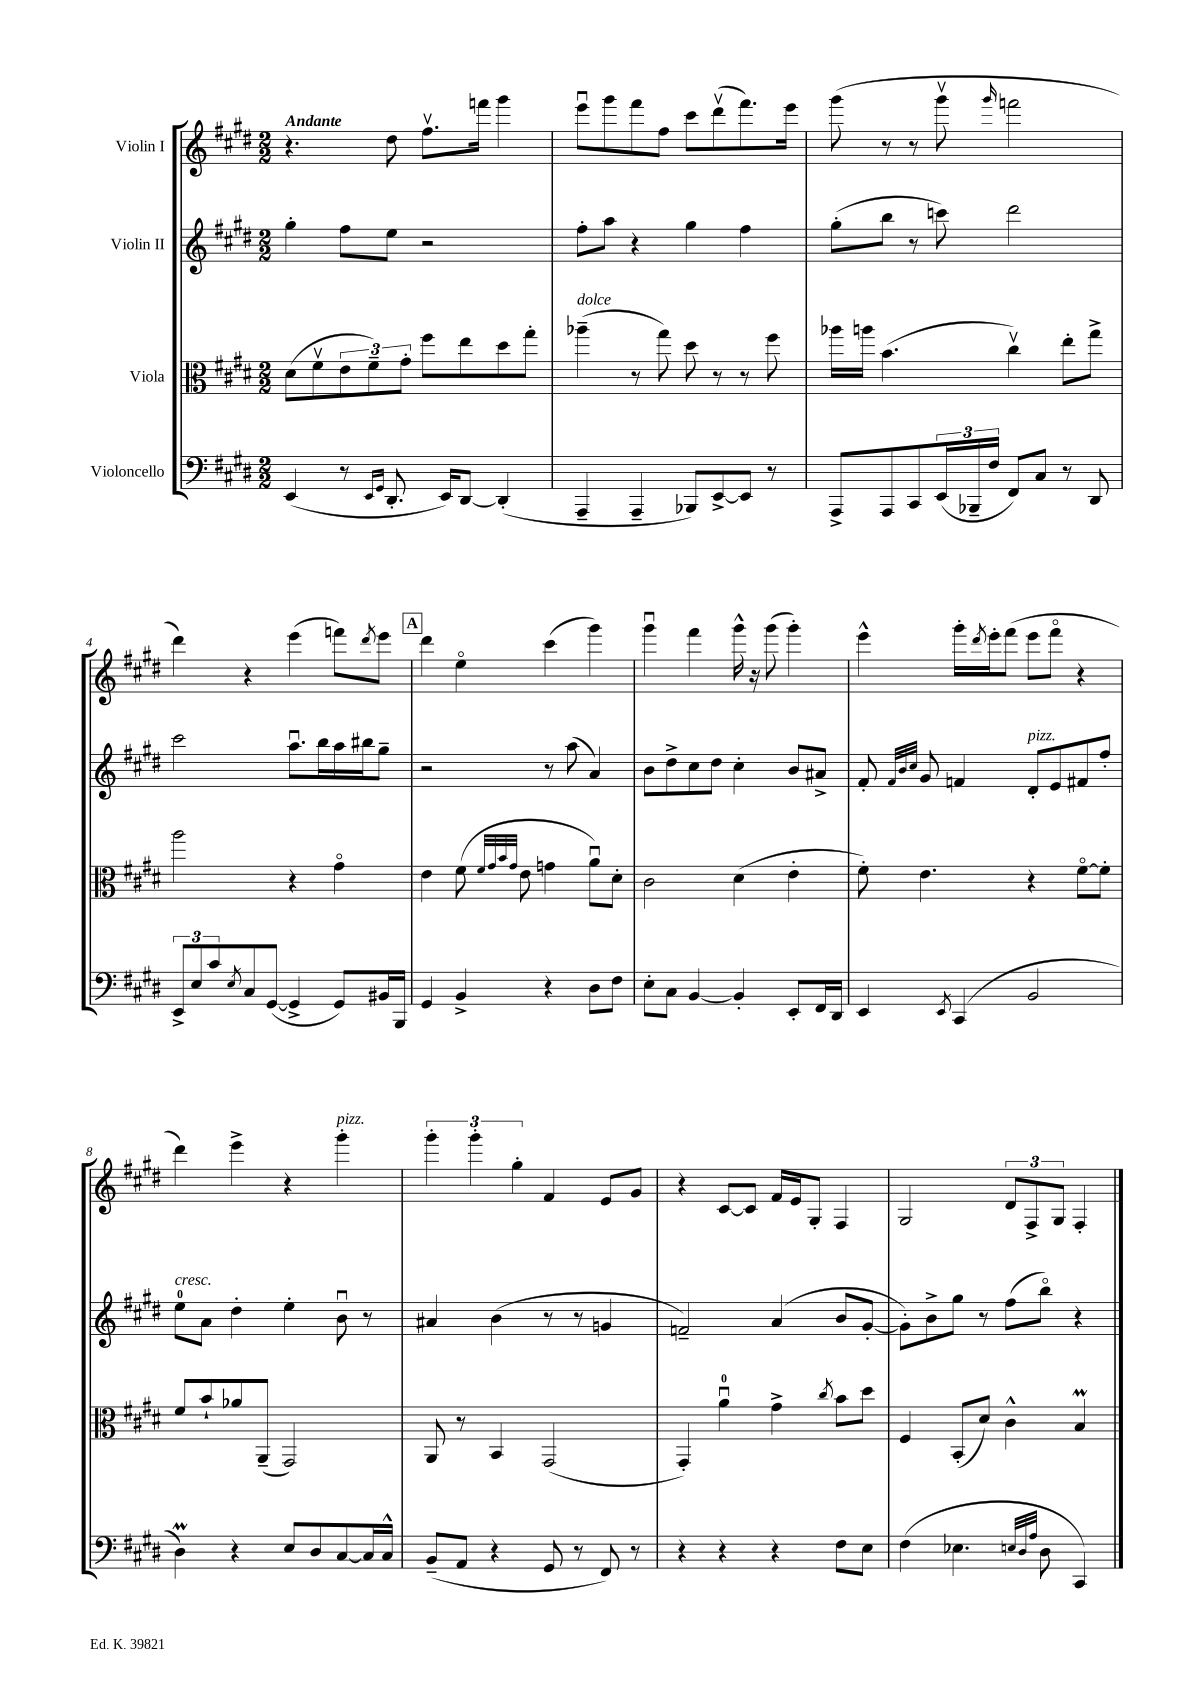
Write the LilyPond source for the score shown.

<<
\new StaffGroup <<
\new Staff = "s0" \with { instrumentName = "Violin I" } {
    \clef treble \key e \major \numericTimeSignature \time 2/2 \tempo "Andante"
    r4. dis''8 fis''8.\upbow f'''16 gis'''4 |
    e'''8\downbow gis'''8 fis'''8 fis''8 cis'''8 dis'''8\upbow( fis'''8.) e'''16 |
    gis'''8( r8 r8 gis'''8\upbow \grace { gis'''16 } f'''2 |
    dis'''4) r4 e'''4( f'''8) \acciaccatura { dis'''8 } e'''8 |
    \mark \markup { \box "A" } dis'''4 e''4\flageolet cis'''4( gis'''4) |
    gis'''4\downbow fis'''4 gis'''16-^ r16 gis'''8( gis'''4-.) |
    e'''4-^ gis'''16-. \acciaccatura { dis'''8 } e'''16-. fis'''8( e'''8 fis'''8\flageolet r4 |
    dis'''4) e'''4-> r4 gis'''4-.^\markup { \italic "pizz." } |
    \tuplet 3/2 { gis'''4-. gis'''4-. gis''4-. } fis'4 e'8 gis'8 |
    r4 cis'8~ cis'8 fis'16 e'16 gis8-. fis4 |
    gis2 \tuplet 3/2 { dis'8 fis8-> gis8 } fis4-. \bar "|." |
}
\new Staff = "s1" \with { instrumentName = "Violin II" } {
    \clef treble \key e \major \numericTimeSignature \time 2/2
    gis''4-. fis''8 e''8 r2 |
    fis''8-. a''8 r4 gis''4 fis''4 |
    gis''8-.( b''8 r8 c'''8) dis'''2 |
    cis'''2 a''8.\downbow b''16 a''16 bis''16 gis''8-- |
    \mark \markup { \box "A" } r2 r8 a''8( a'4) |
    b'8 dis''8-> cis''8 dis''8 cis''4-. b'8 ais'8-> |
    fis'8-. \grace { fis'32 b'32 cis''32 } gis'8 f'4 dis'8-.^\markup { \italic "pizz." } e'8 fis'8 fis''8-. |
    e''8-0^\markup { \italic "cresc." } a'8 dis''4-. e''4-. b'8\downbow r8 |
    ais'4 b'4( r8 r8 g'4 |
    f'2--) a'4( b'8 gis'8~-. |
    gis'8-.) b'8-> gis''8 r8 fis''8( b''8\flageolet) r4 \bar "|." |
}
\new Staff = "s2" \with { instrumentName = "Viola" } {
    \clef alto \key e \major \numericTimeSignature \time 2/2
    dis'8( fis'8\upbow \tuplet 3/2 { e'8 fis'8--) gis'8-. } fis''8 e''8 dis''8 gis''8-. |
    aes''4--^\markup { \italic "dolce" }( r8 gis''8) dis''8 r8 r8 fis''8 |
    aes''16 a''16 b'4.( cis''4\upbow) e''8-. gis''8-> |
    a''2 r4 gis'4\flageolet |
    \mark \markup { \box "A" } e'4 fis'8( \grace { fis'32 gis'32 b'32 gis'32 } e'8 g'4 a'8\downbow) dis'8-. |
    cis'2 dis'4( e'4-. |
    fis'8-.) e'4. r4 fis'8~\flageolet fis'8-. |
    fis'8 b'8-! aes'8 a,8--( gis,2) |
    a,8 r8 b,4 gis,2( |
    gis,4-.) a'4-0\downbow gis'4-> \acciaccatura { cis''8 } b'8 dis''8 |
    fis4 b,8-.( dis'8) cis'4-^ b4\prall \bar "|." |
}
\new Staff = "s3" \with { instrumentName = "Violoncello" } {
    \clef bass \key e \major \numericTimeSignature \time 2/2
    e,4( r8 \grace { e,16 gis,16 } dis,8.-. e,16) dis,8~ dis,4-.( |
    a,,4-- a,,4-- bes,,8) e,8~-> e,8 r8 |
    a,,8-> a,,8 cis,8 \tuplet 3/2 { e,16( bes,,16-- fis16 } fis,8) cis8 r8 dis,8 |
    \tuplet 3/2 { e,8-> e8 cis'8 } \acciaccatura { e8 } cis8 gis,8~( gis,4-> gis,8) bis,16 b,,16 |
    \mark \markup { \box "A" } gis,4 b,4-> r4 dis8 fis8 |
    e8-. cis8 b,4~ b,4-. e,8-. fis,16 dis,16 |
    e,4 \acciaccatura { e,8 } cis,4( b,2 |
    dis4\prall) r4 e8 dis8 cis8~ cis16 cis16-^ |
    b,8--( a,8 r4 gis,8 r8 fis,8) r8 |
    r4 r4 r4 fis8 e8 |
    fis4( ees4. \grace { e32 dis32 a32 } dis8 cis,4) \bar "|." |
}
>>
>>
